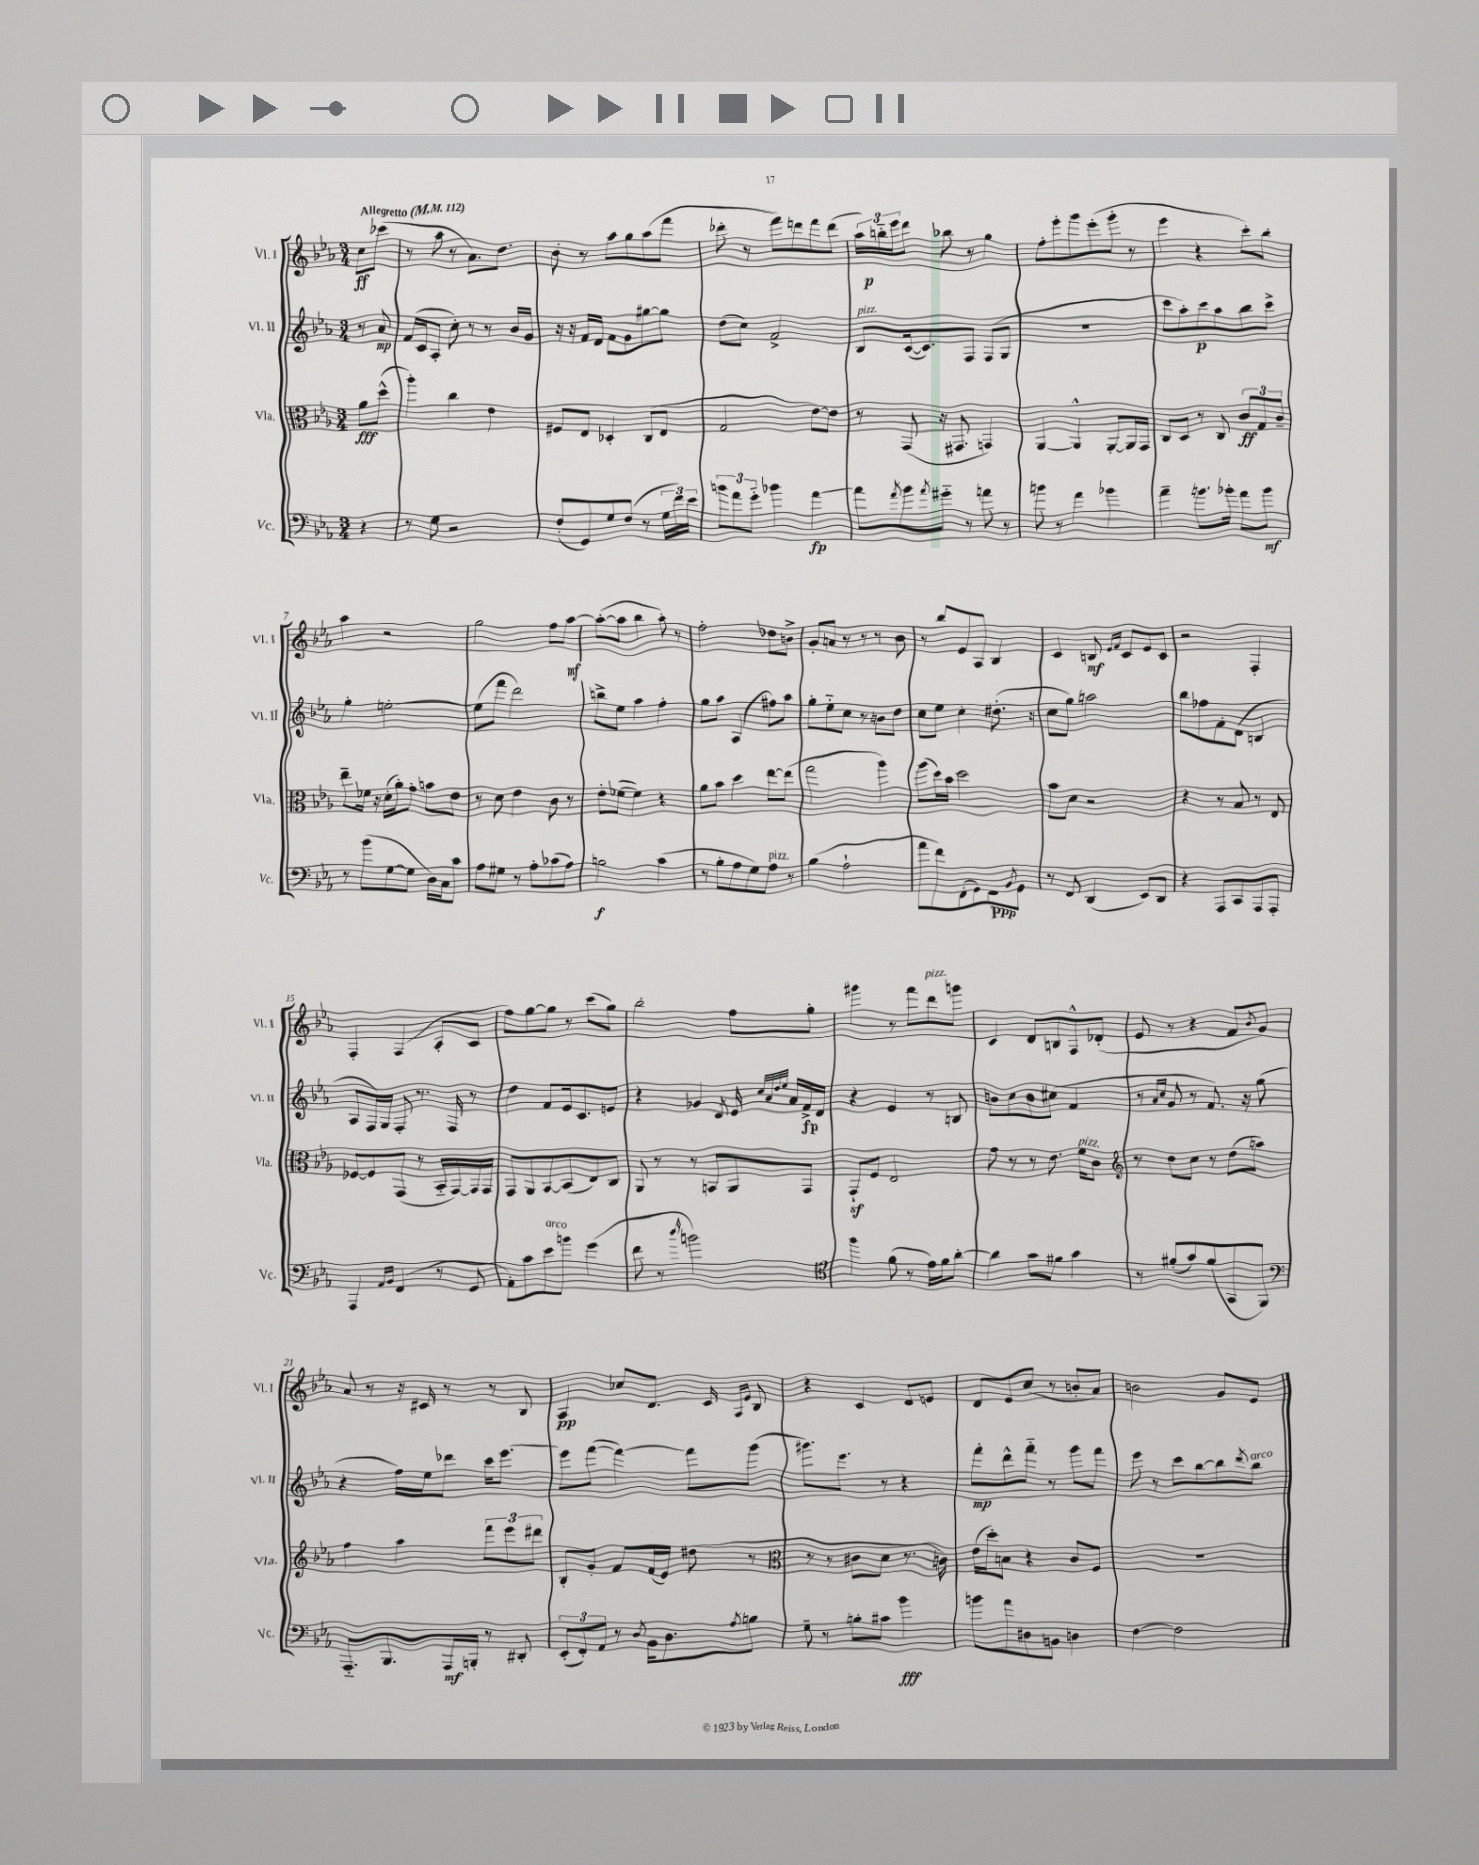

**kern	**kern	**kern	**kern
*staff4	*staff3	*staff2	*staff1
*clefF4	*clefC3	*clefG2	*clefG2
*k[b-e-a-]	*k[b-e-a-]	*k[b-e-a-]	*k[b-e-a-]
*M3/4	*M3/4	*M3/4	*M3/4
*MM112	*MM112	*MM112	*MM112
4r	8a-	8r	8cc
.	(8dd^^	8a-	(8ccc-
=	=	=	=
8r	4aa-')	(16f	8r
.	.	16c	.
8G	.	8A-'	8aa-
2r	4cc	8cc')	8r
.	.	8r	8.a-)
.	4e-	8r	.
.	.	.	8.dd
.	.	16b-	.
.	.	16g	.
=	=	=	=
(8F'	8F#	16r	8b-'
.	.	16r	.
8GG)	8E-	16f	8r
.	.	16d	.
8G	4D-'	8f	8aa-
(8F	.	8g	8gg
8r	(8C	[8gg#	(8aa-
24G	8E-	8gg#]	8fff
24f)	.	.	.
24e-	.	.	.
=	=	=	=
12b	2G	(8dd	8ddd-'
12a-	.	.	.
.	.	8cc)	8r
12g'~	.	.	.
4b-	.	2f^	8fff)
.	.	.	8ddd
[4a-	[8e-)	.	8fff
.	8e-]	.	(8ddd
=	=	=	=
8a-]	8r	8B-	24aa-)
.	.	.	24bb'~
.	.	.	24eee-
8qa-	.	.	.
8b-	(8GG	([16c	8ddd
.	.	8.c])	.
8qa-	.	.	.
8g#'~	16r	.	8bb-
.	8.GG#	.	.
8r	.	8F	8r
8a	4GG)	(8F	4gg
8r	.	8G	.
=	=	=	=
8b	[4AA-	2.r	8ff'
8r	.	.	8eee-'
4a-	4AA-^^]	.	8ggg
.	.	.	(8eee-'
4b-	[8AA-'	.	8ggg'
.	16AA-]	.	8r
.	16GG	.	.
=	=	=	=
4a-~	8C	8ccc	4eee-
.	8D	8aa-')	.
8.b	8r	8ccc	4r
.	8C	8aa-	.
16b-'	.	.	.
8a-	12c	8bb-	8ccc')
.	12G	.	.
8b-	.	8ccc^	8bb-'
.	12c~	.	.
=	=	=	=
8r	8ee-~	4gg'	4aa-
(8b-	16f-	.	.
.	16r	.	.
[8G	(16d'	[2ee'	2r
.	16a-')	.	.
8G]	8g'	.	.
16D)	8b	.	.
16C	.	.	.
8c	8e-	.	.
=	=	=	=
8A-	8r	(8ee]	2gg
8G#	8d	8fff	.
8r	4e-	2ddd)	.
8A-'	.	.	.
(8c-	8c	.	8ff
8A-)	8r	.	[8aa-
=	=	=	=
2B	8e-'	8bb^	(8aa-'_
.	([8f-	8ee-	8aa-]
.	4f-])	4aa-	4bb-
(4c	4r	4ff'	8aa-')
.	.	.	8r
=	=	=	=
8r	8a-	8gg	2ff'
8B-'	8b-	8aa-	.
8A-	4dd	(4A-	.
8G)	.	.	.
8A-	[8ee-	8ff#)	8dd-
8r	(8ee-]	8aa-	8b^
=	=	=	=
(4B-	2gg	8gg'	8g'
.	.	8ee-'~	8a
2A-`	.	8cc	8r
.	.	8r	8r
.	4aa-)	8b	8r
.	.	8dd	8b-
=	=	=	=
8a-	(8aa-	8cc	8r
8f)	16dd)	8ee-	8bb-
.	16b-	.	.
(8FF'	2dd	4cc'	8e-
8GG)	.	.	8A-
8FF	.	(8.dd#'	4B-
8qBB-	.	.	.
8GG	.	.	.
.	.	16r	.
=	=	=	=
8r	8b-	8cc	4c
8FF	8d	8gg)	.
(4DD	2r	2aa	8B
.	.	.	16qqe-
.	.	.	16qqf
.	.	.	8c
8EE-)	.	.	8e-
8DD	.	.	8c
=	=	=	=
4r	4r	8bb-	2r
.	.	8ff-	.
8AAA-	8r	8f'	.
8CC	8B-	(8d	.
8AAA-	8r	4B	4F'
8AAA-'	8E-	.	.
=	=	=	=
4AAA-	[8F-	8A-	4F'
.	8F-]	16F)	.
.	.	16G	.
16qqAA-	.	.	.
16qqBB-	.	.	.
(4FF	(8GG	8F'	(4F
.	8r	8.r	.
8r	16BB-'~	.	8A-'
.	[16GG)	16F	.
8GG	16GG]	8r	8c
.	16GG	.	.
=	=	=	=
8AA-')	8GG	4dd	8ff)
8c	8AA-	.	[8gg
8e-	[8BB-	8f	8gg]
8b	(8BB-]	16e-	8r
.	.	8.c	.
(4g	8E-)	.	(8ccc
.	8C	8e	8gg)
=	=	=	=
8f	8AA-	4r	2bb-'
8r	8r	.	.
16qqdd	.	.	.
2b)	8r	4g-	.
.	8BB	.	.
.	.	8qd	.
.	8AA-	16e-	8ff
.	.	32qqcc	.
.	.	32qqa-	.
.	.	32qqdd	.
.	.	32qqee-	.
.	.	16a-	.
.	8GG	16f^	8gg'
.	.	16d	.
=	=	=	=
*clefC4	*	*	*
4ff	8GG`	4r	4ggg#
.	8F	.	.
(8f	2E-	4e-	8r
8r	.	.	8fff
16e-)	.	8r	8ddd
16f	.	.	.
[8a-'	.	8B	8ggg
=	=	=	=
4a-]	8g	8b	4c
.	8r	8cc	.
8g	8r	8b	8d
8f#	8.e-	(8cc#	8B
4g	.	4f	8F^^
.	16f	.	.
.	8c	.	(8d-'
=	=	=	=
*	*clefG2	*	*
8r	8r	8r	8e-
.	.	16qqa-	.
.	.	16qqcc	.
(8f#'	8dd	8g	8r
8g)	8cc	8r	4r
(8f#	8r	8.f)	.
8GG	(8dd	.	8f
.	.	16r	.
.	.	.	8qb-
8FF)	8aa)	(8gg	8g)
=	=	=	=
*clefF4	*	*	*
8.AAA-'~	4ff	4r	8a-
.	.	.	8r
8.BBB-	.	.	.
.	4aa-	16ff)	16r
.	.	16ee-	16c#
16AAA-	.	8ddd-	8r
16BBB'	.	.	.
8r	12fff	16ccc	8r
.	.	[8.eee-	.
.	12eee-	.	.
8DD#'	.	.	8B-
.	12ddd#	.	.
=	=	=	=
(12EE-'	8B-'	8eee-]	4A-
12FF')	.	.	.
.	8g'	([8fff	.
12AA-	.	.	.
8r	8f	4fff_)	8cc-
8qD	.	.	.
16BB-	(16f	.	8.d
8.D	16e-)	.	.
.	(8dd#	8fff]	.
.	.	.	16c
.	.	.	16qqA-
8qA-	.	.	16qqe-
8B	8r	(8ggg	8B-
=	=	=	=
*	*clefC3	*	*
8G~	8r	8.ggg#)	4r
8r	8r	.	.
.	.	8.eee-	.
8B'	8c#	.	4c
8c#	8d	8r	.
4b-	8.r	4r	8d
.	.	.	8e
.	16c)	.	.
=	=	=	=
8b	(16e-	8fff'	8d
.	16dd')	.	.
8a-	8B	8ddd^^	8e-
8D#	4r	8fff'~	(8cc
8BB	.	8r	8r
4D	8c	8ggg	8b'
.	8F	8fff	8a-)
=	=	=	=
[4F	2.r	8eee-	2b
.	.	8r	.
2F]	.	8ccc	.
.	.	[8bb-	.
.	.	8bb-]	8g
.	.	8qddd	.
.	.	8bb-	8e-
==	==	==	==
*-	*-	*-	*-
